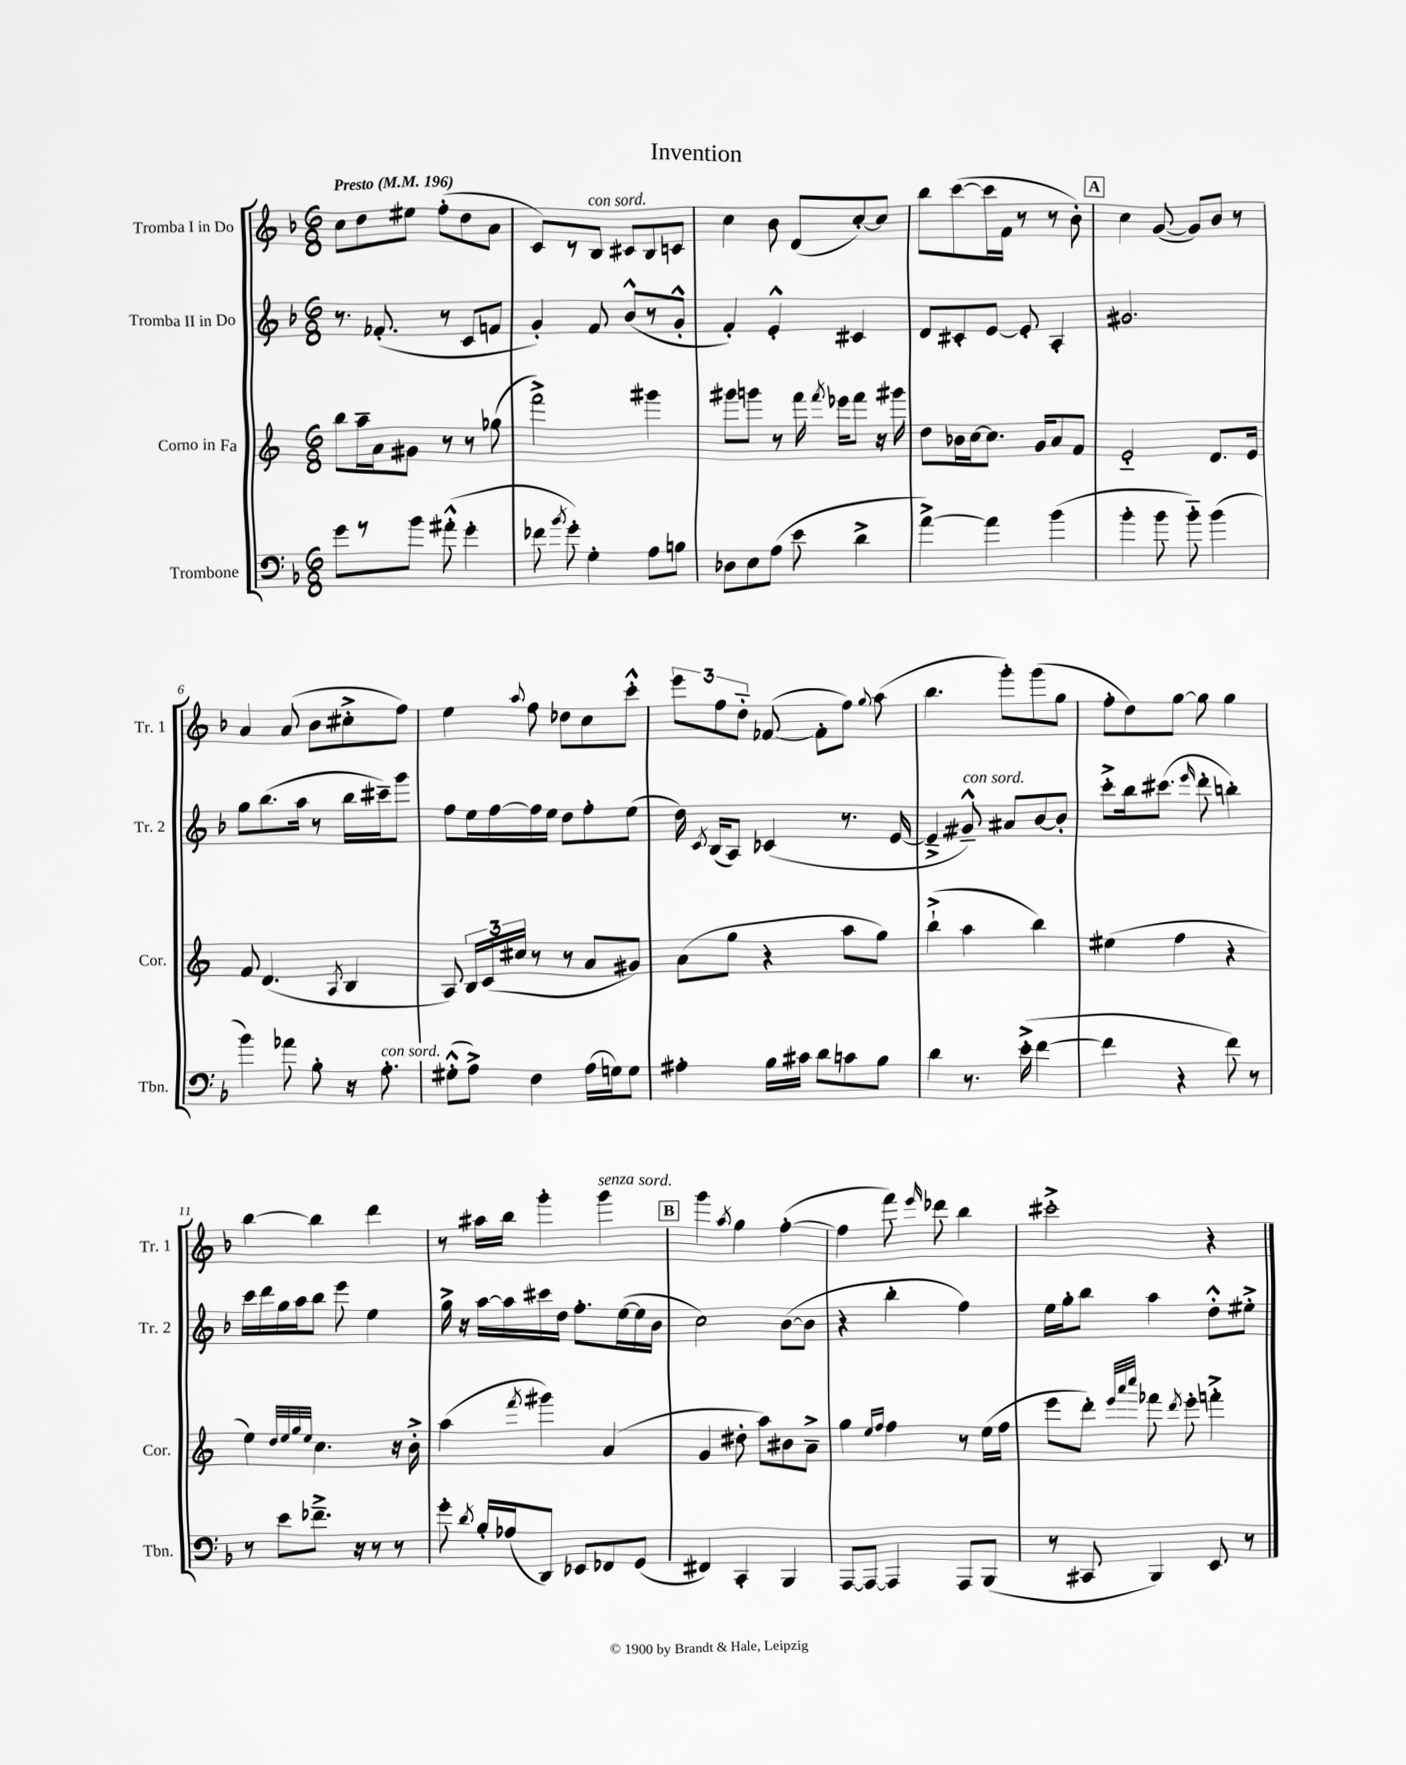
\header { title = "Invention" }
<<
\new StaffGroup <<
\new Staff = "s0" \with { instrumentName = "Tromba I in Do" shortInstrumentName = "Tr. 1" } {
    \clef treble \key f \major \numericTimeSignature \time 6/8 \tempo "Presto" 4 = 196
    \autoBeamOff c''8[ d''8 eis''8] f''8[-.( d''8 a'8] |
    c'8[) r8 bes8]^\markup { \italic "con sord." } cis'8[ bes8 c'8] |
    c''4 bes'8 d'8[( c''8~-.) c''8] |
    bes''8[ c'''8~( c'''16 f'16] r8 r8 bes'8-.) |
    \mark \markup { \box "A" } c''4 g'8~( g'8[) bes'8] r8 |
    a'4 a'8( bes'8[ cis''8-.-> f''8]) |
    e''4 \appoggiatura { a''8 } f''8 des''8[ c''8 c'''8]-.-^ |
    \tuplet 3/2 { e'''8[ f''8 d''8]-_ } fes'8~( fes'8[-. f''8]) \appoggiatura { g''8 } a''8( |
    bes''4. g'''8[-.) g'''8( g''8] |
    f''8[-. d''8) g''8]~ g''8 g''4 |
    bes''4~ bes''4 d'''4 |
    r8 ais''16[ bes''16] g'''4-. g'''4^\markup { \italic "senza sord." } |
    \mark \markup { \box "B" } g'''4 \acciaccatura { a''8 } g''4 f''4~-.( |
    f''4 f'''8) \grace { e'''16 } des'''8 bes''4 |
    cis'''2-.-> r4 \bar "|." |
}
\new Staff = "s1" \with { instrumentName = "Tromba II in Do" shortInstrumentName = "Tr. 2" } {
    \clef treble \key f \major \numericTimeSignature \time 6/8
    \autoBeamOff r8. fes'8.-.( r8 c'8[ f'8] |
    g'4-.) f'8 bes'8[-^( r8 g'8]-.-^ |
    f'4-.) e'4-.-^ cis'4 |
    d'8[ cis'8-. e'8]~ e'8-. a4-. |
    \mark \markup { \box "A" } gis'2. |
    g''8[ bes''8.( a''16] r8 bes''16[ cis'''16--) g'''8] |
    f''8[ e''16 f''16~ f''16 e''16] d''8[ f''8-. e''8]( |
    d''16) \acciaccatura { c'8 } bes16[( a8]) ces'4( r8. e'16~ |
    e'4---> gis'8---^^\markup { \italic "con sord." }) ais'8[ bes'8~ bes'8]-. |
    c'''8[-.-> bes''16 cis'''8.]( \grace { e'''16 } d'''8-. b''4-.) |
    c'''16[ d'''16 g''16 a''16 bes''8] e'''8 e''4 |
    g''16-> r16 a''16[~ a''16 cis'''16 d''16] f''8.[-. e''16~( e''16 bes'16] |
    \mark \markup { \box "B" } c''2) bes'8[~( bes'8] |
    r4 bes''4-. f''4) |
    e''16[ g''16-. bes''8] a''4 d''8[-.-^ eis''8]-.-> \bar "|." |
}
\new Staff = "s2" \with { instrumentName = "Corno in Fa" shortInstrumentName = "Cor." } {
    \clef treble \key c \major \numericTimeSignature \time 6/8
    \autoBeamOff b''8[ a''16-- a'16 gis'8] r8 r8 ges''8( |
    f'''2->) gis'''4 |
    gis'''8[ g'''8] r8 f'''16 \acciaccatura { f'''8 } ees'''16[ f'''8] r16 gis'''16 |
    d''8[ bes'16 c''16~ c''8.] g'16[ a'8 f'8] |
    \mark \markup { \box "A" } e'2-_ d'8.[ e'16] |
    f'8 d'4.( \acciaccatura { a8 } b4 |
    a8) \tuplet 3/2 { b16[ c'16( cis''16] } r8 r8 a'8[ gis'8]) |
    a'8[( g''8] r4 a''8[ g''8]) |
    b''4-!->( a''4 b''4) |
    eis''4( f''4 r4 |
    e''4) \grace { d''32[ e''32 g''32 e''32] } c''4. r16 b'16-.-> |
    a''4( \acciaccatura { f'''8 } gis'''4) a'4( |
    \mark \markup { \box "B" } g'4 dis''8-. a''8[) bis'8 a'8]---> |
    g''4 \grace { e''16[ f''16] } f''4 r8 e''16[( f''16] |
    e'''8[ d'''8]-.) \grace { e'''32[ a'''32 c''''32] } fes'''8 \acciaccatura { d'''8 } e'''8-. f'''4-.-> \bar "|." |
}
\new Staff = "s3" \with { instrumentName = "Trombone" shortInstrumentName = "Tbn." } {
    \clef bass \key f \major \numericTimeSignature \time 6/8
    \autoBeamOff g'8[ r8 bes'8] ais'8-.-^( g'4-. |
    fes'8 \acciaccatura { bes'8 } g'8-.) g4-. a8[ b8] |
    des8[ e8 a8]( e'8 d'4-> |
    a'4~->) a'4 bes'4( |
    \mark \markup { \box "A" } bes'4-. bes'8 bes'8-_) bes'4( |
    bes'4) aes'8 bes8-. r16 a8.-.^\markup { \italic "con sord." } |
    gis8[-.-^( a8]->) f4 a16[( g16) g8] |
    ais4-. bes16[ cis'16] d'8[ c'8 bes8] |
    d'4 r8. e'16-.->( f'4~ |
    f'4 r4 f'8) r8 |
    r8 e'8[ fes'8.]---> r16 r8 r8 |
    g'8-. \acciaccatura { d'8 } bes16[-. aes16( d,8]) ees,8[ fes,8 g,8]( |
    \mark \markup { \box "B" } fis,4) c,4-. bes,,4 |
    a,,8[~ a,,8]~ a,,4 a,,8[ bes,,8]( |
    r8 cis,8 bes,,4) e,8 r8 \bar "|." |
}
>>
>>
